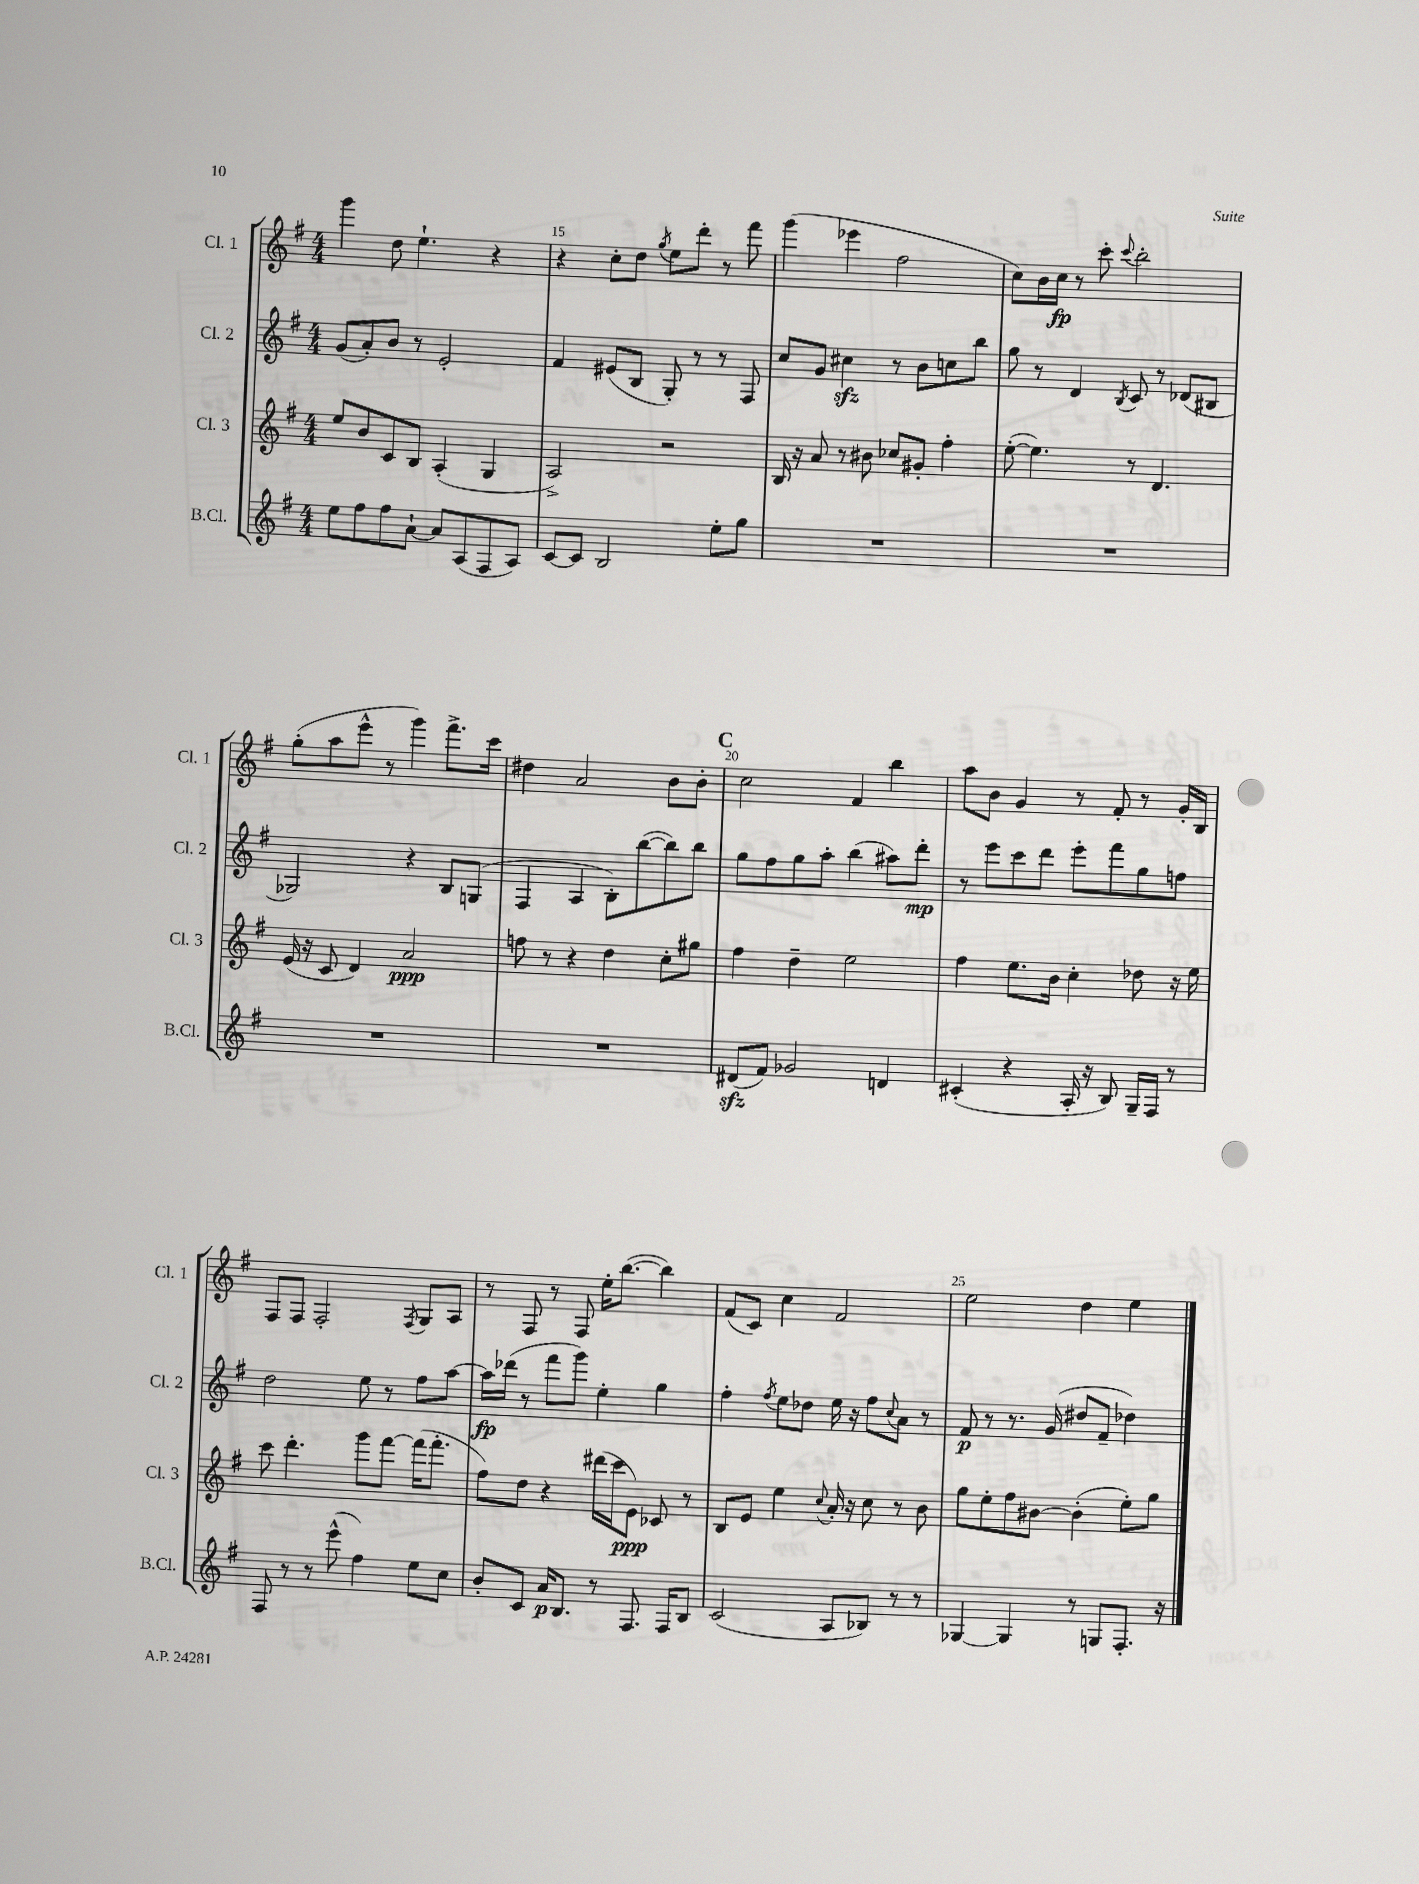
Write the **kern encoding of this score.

**kern	**dynam	**kern	**dynam	**kern	**dynam	**kern	**dynam
*part4	*part4	*part3	*part3	*part2	*part2	*part1	*part1
*staff4	*staff4	*staff3	*staff3	*staff2	*staff2	*staff1	*staff1
*I"B.Cl.	*	*I"Cl. 3	*	*I"Cl. 2	*	*I"Cl. 1	*
*I'B.Cl.	*	*I'Cl. 3	*	*I'Cl. 2	*	*I'Cl. 1	*
*clefG2	*	*clefG2	*	*clefG2	*	*clefG2	*
*k[f#]	*	*k[f#]	*	*k[f#]	*	*k[f#]	*
*M4/4	*	*M4/4	*	*M4/4	*	*M4/4	*
=14	=14	=14	=14	=14	=14	=14	=14
8ee\L	.	8ee/L	.	(8g/L	.	4ggg\	.
8ff#\	.	8b/	.	8a'/)	.	.	.
8ff#\	.	8c/	.	8b/J	.	8dd\	.
[8a`\J	.	8B/J	.	8r	.	4.ee`\	.
8a/L]	.	(4A'/	.	2e'/	.	.	.
(8A/	.	.	.	.	.	.	.
8F#/	.	4G/	.	.	.	4r	.
8A/J)	.	.	.	.	.	.	.
=15	=15	=15	=15	=15	=15	=15	=15
[8c/L	.	2A^/)	.	4f#/	.	4r	.
8c/J]	.	.	.	.	.	.	.
2B/	.	.	.	(8e#X/L	.	8cc'\L	.
.	.	.	.	8B/J	.	8dd\J	.
.	.	.	.	.	.	8qgg/	.
.	.	2r	.	8G'/)	.	8ee\L	.
.	.	.	.	8r	.	8ddd'\J	.
8ee'\L	.	.	.	8r	.	8r	.
8gg\J	.	.	.	8F#/	.	8fff#\	.
=16	=16	=16	=16	=16	=16	=16	=16
1r	.	16B/	.	8cc/L	.	(4ggg\	.
.	.	16r	.	.	.	.	.
.	.	8a/	.	8g/J	.	.	.
.	.	8r	.	4cc#Xzz\	.	4eee-X\	.
.	.	8b#X\	.	.	.	.	.
.	.	8cc-X/L	.	8r	.	2ff#\	.
.	.	8g#X'/J	.	8b\L	.	.	.
.	.	4ff#'\	.	8ccn\	.	.	.
.	.	.	.	8bb\J	.	.	.
=17	=17	=17	=17	=17	=17	=17	=17
1r	.	([8ee'\	.	8gg\	.	8cc\L)	.
.	.	4.ee\])	.	8r	.	16b\L	.
.	.	.	.	.	.	16cc\JJ	fp
.	.	.	.	4d/	.	8r	.
.	.	.	.	.	.	8ccc'\	.
.	.	.	.	8qB/	.	8qqccc/	.
.	.	8r	.	8c/	.	2bb'\	.
.	.	4.d/	.	8r	.	.	.
.	.	.	.	(8d-X/L	.	.	.
.	.	.	.	8B#X/J	.	.	.
!!LO:LB:g=z
=18	=18	=18	=18	=18	=18	=18	=18
1r	.	(16e/	.	2G-X/)	.	(8gg'\L	.
.	.	16r	.	.	.	.	.
.	.	8c/	.	.	.	8aa\	.
.	.	4d/)	.	.	.	8eee^^\J	.
.	.	.	.	.	.	8r	.
.	.	2a/	ppp	4r	.	4ggg\)	.
.	.	.	.	8B/L	.	8.fff#^\L	.
.	.	.	.	(8Gn/J	.	.	.
.	.	.	.	.	.	16ccc\Jk	.
=19	=19	=19	=19	=19	=19	=19	=19
1r	.	8ffn\	.	4F#/	.	4dd#X\	.
.	.	8r	.	.	.	.	.
.	.	4r	.	4A/	.	2a/	.
.	.	4dd\	.	8B'\L)	.	.	.
.	.	.	.	([8bb\	.	.	.
.	.	8cc'\L	.	8bb\])	.	8b\L	.
.	.	8gg#X\J	.	8bb\J	.	8b'\J	.
!!LO:REH:place=s1:t=C
=20	=20	=20	=20	=20	=20	=20	=20
(8d#Xzz/L	.	4ff#\	.	8gg\L	.	2cc\	.
8f#/J)	.	.	.	8ff#\	.	.	.
2g-X/	.	4dd~\	.	8gg\	.	.	.
.	.	.	.	8aa'\J	.	.	.
.	.	2ee\	.	(4bb\	.	4f#/	.
4dn/	.	.	.	8aa#X\L)	.	4bb\	.
.	.	.	.	8ddd'\J	mp	.	.
=21	=21	=21	=21	=21	=21	=21	=21
(4c#X'/	.	4ff#\	.	8r	.	8aa\L	.
.	.	.	.	8eee\L	.	8b\J	.
4r	.	8.ee\L	.	8ccc\	.	4g/	.
.	.	.	.	8ddd\J	.	.	.
.	.	16b\Jk	.	.	.	.	.
16A'/	.	4cc'\	.	8eee'\L	.	8r	.
16r	.	.	.	.	.	.	.
8B/)	.	.	.	8fff#\	.	8f#'/	.
16G~/LL	.	8dd-X\	.	8gg\	.	8r	.
16F#/JJ	.	.	.	.	.	.	.
8r	.	16r	.	8ffn\J	.	16g'/LL	.
.	.	16ee\	.	.	.	16B/JJ	.
!!LO:LB:g=z
=22	=22	=22	=22	=22	=22	=22	=22
8F#/	.	8ccc\	.	2dd\	.	8F#/L	.
8r	.	4.ddd'\	.	.	.	8F#/J	.
8r	.	.	.	.	.	2F#'/	.
(8eee^^\	.	.	.	.	.	.	.
4ff#\)	.	8ggg\L	.	8ee\	.	.	.
.	.	[8fff#\J	.	8r	.	.	.
.	.	.	.	.	.	8qF#/	.
8ee\L	.	(16fff#\KL]	.	8ff#\L	.	8G/L	.
.	.	8.fff#'\J	.	.	.	.	.
8cc\J	.	.	.	[8aa\J	.	8A/J	.
=23	=23	=23	=23	=23	=23	=23	=23
8b'/L	.	8ff#\L)	.	16aa\LL]	fp	8r	.
.	.	.	.	(16ddd-X\JJ	.	.	.
8c/J	.	8dd\J	.	8r	.	8F#/	.
16a/KL	p	4r	.	8fff#\L	.	8r	.
8.B/J	.	.	.	.	.	.	.
.	.	.	.	8ggg\J)	.	8F#/	.
8r	.	(16ddd#X\LL	.	4ee'\	.	16ee'\KL	.
.	.	16ccc\J	.	.	.	([8.bb\J	.
8.F#/	.	8e\J)	ppp	.	.	.	.
.	.	8c-X/	.	4gg\	.	4bb\])	.
16F#/KL	.	.	.	.	.	.	.
8B/J	.	8r	.	.	.	.	.
=24	=24	=24	=24	=24	=24	=24	=24
(2c/	.	8B/L	.	4ff#'\	.	(8f#/L	.
.	.	8e/J	.	.	.	8c/J)	.
.	.	.	.	8qff#/	.	.	.
.	.	4ee\	.	8ee\L	.	4cc\	.
.	.	.	.	8dd-X\J	.	.	.
.	.	8qqcc/	.	.	.	.	.
8A/L	.	16a'/	.	16ee\	.	2f#/	.
.	.	16r	.	16r	.	.	.
8B-X/J)	.	8cc\	.	8ff#\L	.	.	.
.	.	.	.	8qqcc/	.	.	.
8r	.	8r	.	8a\J	.	.	.
8r	.	8b\	.	8r	.	.	.
=25	=25	=25	=25	=25	=25	=25	=25
[4G-X/	.	8gg\L	.	8f#/	p	2ee\	.
.	.	8ee'\	.	8r	.	.	.
4G-/]	.	8ff#\	.	8.r	.	.	.
.	.	[8b#X\J	.	.	.	.	.
.	.	.	.	(16g/	.	.	.
8r	.	(4b#'\]	.	8dd#X/L	.	4dd\	.
8Gn/L	.	.	.	8f#~/J	.	.	.
8.F#'/J	.	8ee'\L)	.	4dd-X\)	.	4ee\	.
.	.	8gg\J	.	.	.	.	.
16r	.	.	.	.	.	.	.
==	==	==	==	==	==	==	==
*-	*-	*-	*-	*-	*-	*-	*-
